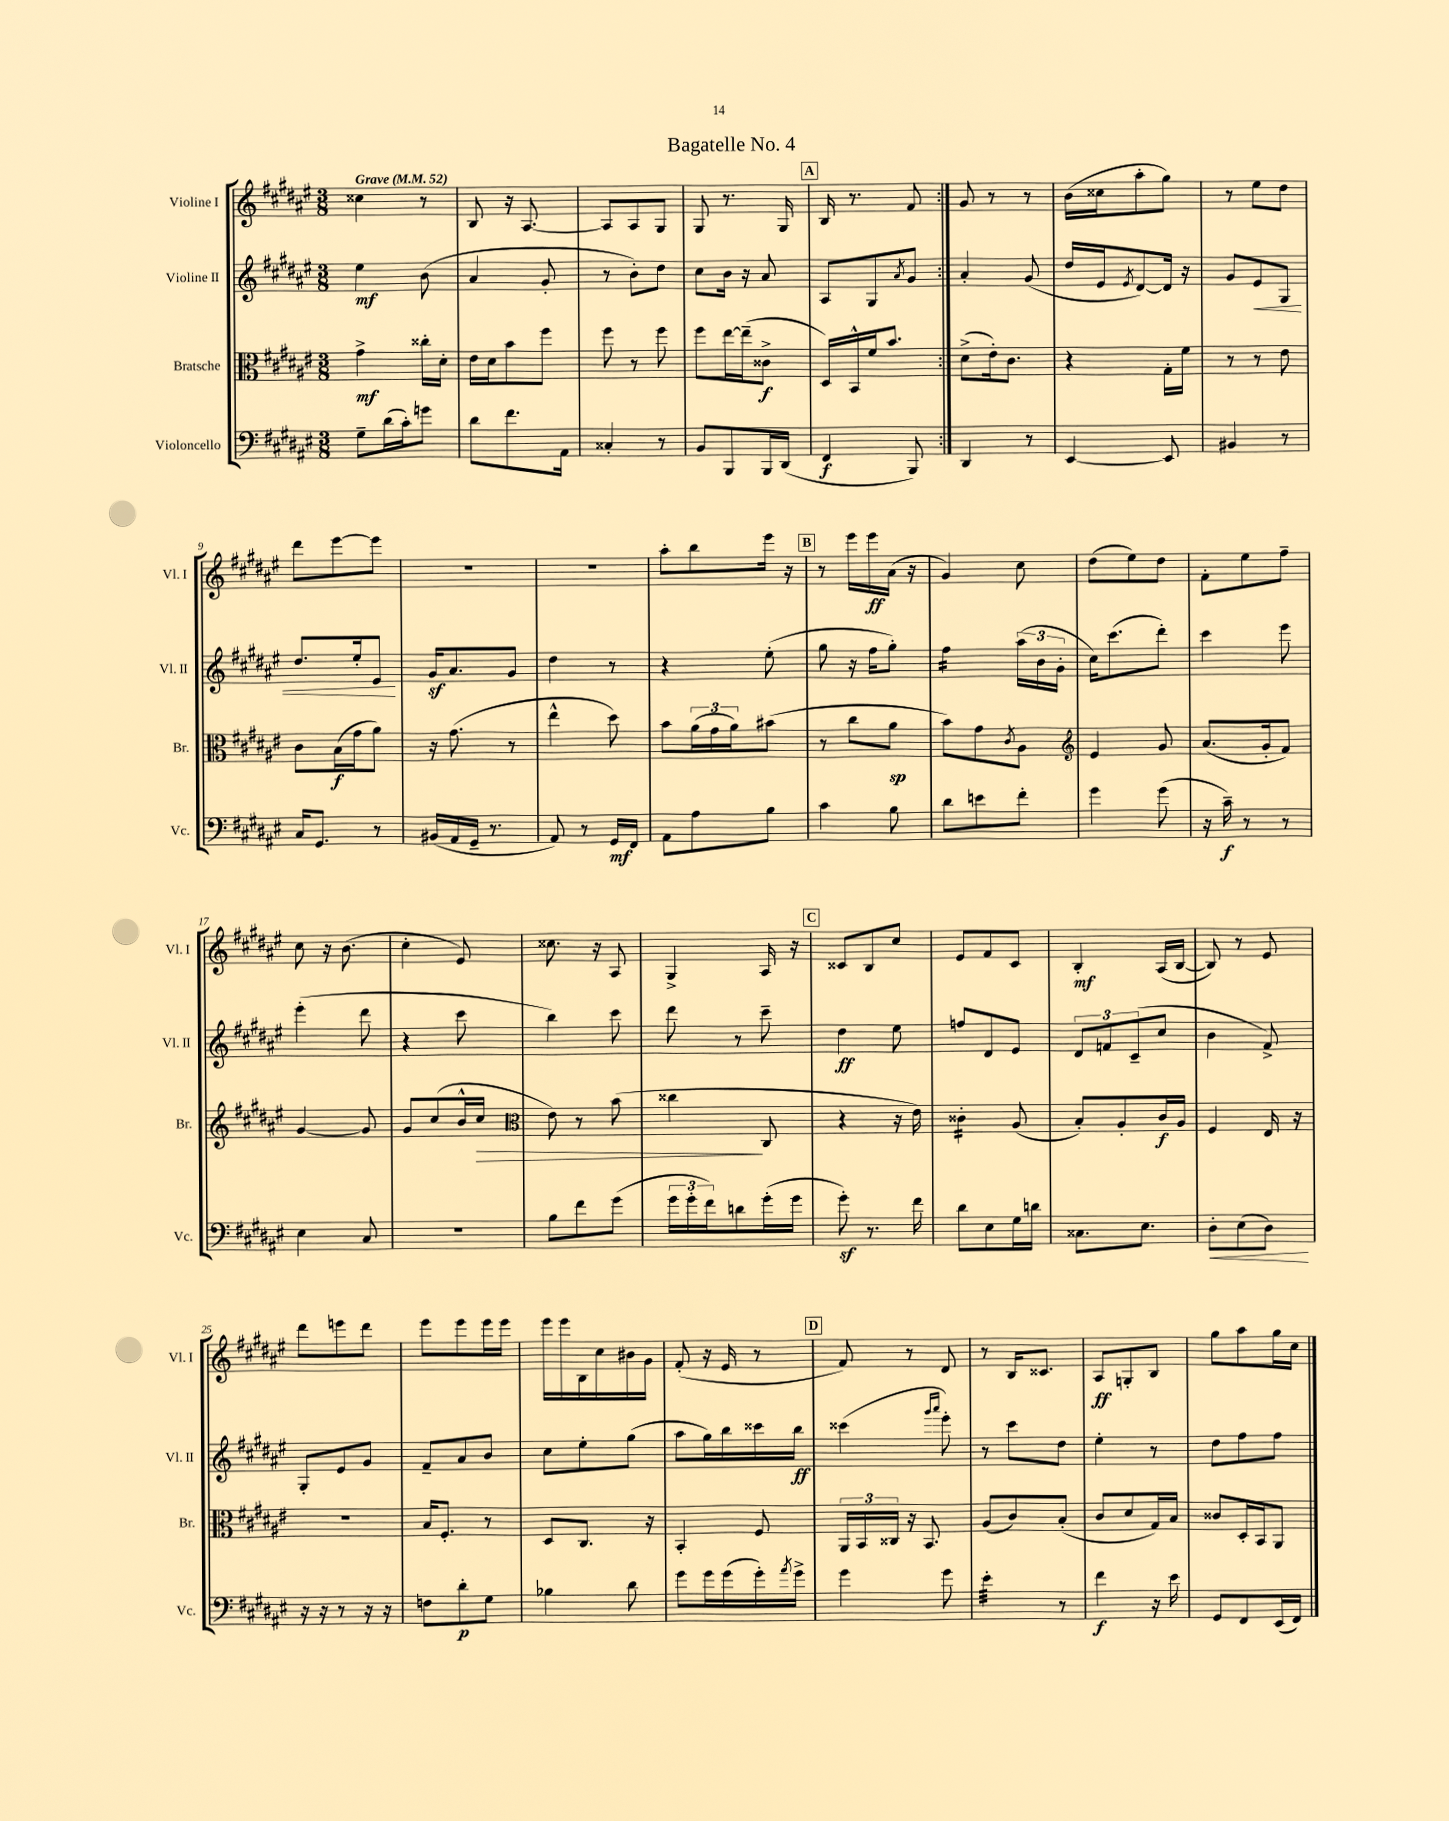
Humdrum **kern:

**kern	**kern	**kern	**kern
*staff4	*staff3	*staff2	*staff1
*clefF4	*clefC3	*clefG2	*clefG2
*k[f#c#g#d#a#e#]	*k[f#c#g#d#a#e#]	*k[f#c#g#d#a#e#]	*k[f#c#g#d#a#e#]
*M3/8	*M3/8	*M3/8	*M3/8
*MM52	*MM52	*MM52	*MM52
8G#~	4g#^	4ee#	4cc##
(16d#	.	.	.
16c#')	.	.	.
8g	16cc##'	(8b	8r
.	16d#'	.	.
=	=	=	=
8d#	16e#	4a#	8B
.	16d#	.	.
8.f#	8b	.	16r
.	.	.	[8.A#
.	8ff#	8g#'	.
16AA#	.	.	.
=	=	=	=
4C##'	8ff#	8r	8A#]
.	8r	8b')	8A#
8r	8ff#	8dd#	8G#
=	=	=	=
8BB	8ff#	8cc#	8G#
8BBB	[16ee#	16b	8.r
.	(16ee#~]	16r	.
16BBB	8c##^	8a#	.
(16DD#	.	.	16G#
=	=	=	=
4FF#	16D#)	8A#	16B
.	16BB^^	.	8.r
.	16f#	8G#	.
.	8.b	.	.
.	.	8qa#	.
8BBB)	.	8g#	8f#
=:|!	=:|!	=:|!	=:|!
4DD#	(8d#^	4a#'	8g#
.	16e#')	.	8r
.	8.c#	.	.
8r	.	(8g#	8r
=	=	=	=
[4EE#	4r	16dd#	(16b
.	.	16e#	16cc##
.	.	8qe#	.
.	.	[8d#)	8aa#'
8EE#]	16G#'	16d#]	8gg#)
.	16f#	16r	.
=	=	=	=
4BB#	8r	8g#	8r
.	8r	8e#	8ee#
8r	8e#	8G#	8dd#
=	=	=	=
16C#	8c#	8.dd#	8ddd#
8.GG#	.	.	.
.	(16B	.	[8eee#
.	16g#	16ee#'	.
8r	8a#)	8e#	8eee#]
=	=	=	=
(16BB#	16r	16g#	4.r
16AA#	(8.g#	8.a#	.
16GG#~	.	.	.
8.r	.	.	.
.	8r	8g#	.
=	=	=	=
8AA#)	4ee#^^	4dd#	4.r
8r	.	.	.
16GG#	8dd#)	8r	.
16FF#	.	.	.
=	=	=	=
8AA#	8b	4r	8aa#'
8A#	(24a#	.	8bb
.	24g#	.	.
.	24a#)	.	.
8B	(8b#	(8ee#'	16eee#
.	.	.	16r
=	=	=	=
4c#	8r	8gg#	8r
.	8cc#	16r	16eee#
.	.	16ff#	16eee#
8B	8a#	8gg#')	(16a#
.	.	.	16r
=	=	=	=
8d#	8b)	4ff#	4g#)
8e	8g#	.	.
.	8qc#	.	.
8f#'	8A#	(24aa#	8cc#
.	.	24b	.
.	.	24g#'	.
=	=	=	=
*	*clefG2	*	*
4g#	4e#	16cc#)	(8dd#
.	.	(8.ccc#	.
.	.	.	8ee#)
(8g#	8g#	8ddd#')	8dd#
=	=	=	=
16r	(8.a#	4ccc#	8f#'
16c#~)	.	.	.
8r	.	.	8ee#
.	16g#'	.	.
8r	8f#)	8eee#	8ff#~
=	=	=	=
4E#	[4g#	(4eee#'	8cc#
.	.	.	16r
.	.	.	(8.b
8C#	8g#]	8ddd#	.
=	=	=	=
4.r	8g#	4r	4cc#'
.	(8cc#	.	.
.	16b^^	8ccc#	8e#)
.	16cc#	.	.
=	=	=	=
*	*clefC3	*	*
8B	8e#)	4bb)	8.cc##
8f#	8r	.	.
.	.	.	16r
(8g#	(8b	8ccc#	8A#
=	=	=	=
24g#	4cc##	8ddd#	4G#^
24g#'	.	.	.
24f#)	.	.	.
8d	.	8r	.
(16g#'	8C#	8ccc#~	16A#
16g#	.	.	16r
=	=	=	=
8g#')	4r	4dd#	8c##
8.r	.	.	8B
.	16r	8ee#	8cc#
16f#	16e#)	.	.
=	=	=	=
8d#	4c##'	8ff	8e#
8E#	.	8d#	8f#
16G#	(8A#	8e#	8c#
16d	.	.	.
=	=	=	=
8.C##	8B')	12d#	4B'
.	.	12f	.
.	8A#'	.	.
.	.	(12c#~	.
8.E#	.	.	.
.	16c#	8cc#	(16A#
.	16A#	.	[16B
=	=	=	=
8D#'	4F#	4b	8B])
(8E#	.	.	8r
8D#)	16E#	8f#^)	8e#
.	16r	.	.
=	=	=	=
16r	4.r	8G#'	8ddd#
16r	.	.	.
8r	.	8e#	8eee
16r	.	8g#	8ddd#
16r	.	.	.
=	=	=	=
8F	16B	8f#~	8eee#
.	8.F#'	.	.
8d#'	.	8a#	8eee#
8G#	8r	8b	16eee#
.	.	.	16eee#
=	=	=	=
4B-	8D#	8cc#	16eee#
.	.	.	16eee#
.	8.C#	8ee#'	16B
.	.	.	16cc#
8d#	.	(8gg#	16b#
.	16r	.	16g#
=	=	=	=
8g#	4BB'	8aa#	(8f#'
16g#	.	16gg#)	16r
(16g#	.	16bb	16e#
16g#')	8F#	16ccc##	8r
8qa#	.	.	.
16g#^	.	16bb	.
=	=	=	=
4g#	24AA#	(4ccc##	8f#)
.	24BB	.	.
.	24C##	.	.
.	16r	.	8r
.	8.BB	.	.
.	.	16qqggg#	.
.	.	16qqaaa#	.
8g#	.	8eee#')	8d#
=	=	=	=
4e#'	(8A#	8r	8r
.	8c#)	8ccc#	16B
.	.	.	8.c##
8r	(8B'	8dd#	.
=	=	=	=
4f#	8c#	4ee#'	8A#
.	8d#	.	8G'
16r	16G#)	8r	8B
16e#	16B	.	.
=	=	=	=
8GG#	8c##	8dd#	8gg#
8FF#	16D#'	8ff#	8aa#
.	16BB	.	.
(16EE#	8AA#	8ff#	16gg#
16FF#)	.	.	16cc#
==	==	==	==
*-	*-	*-	*-
